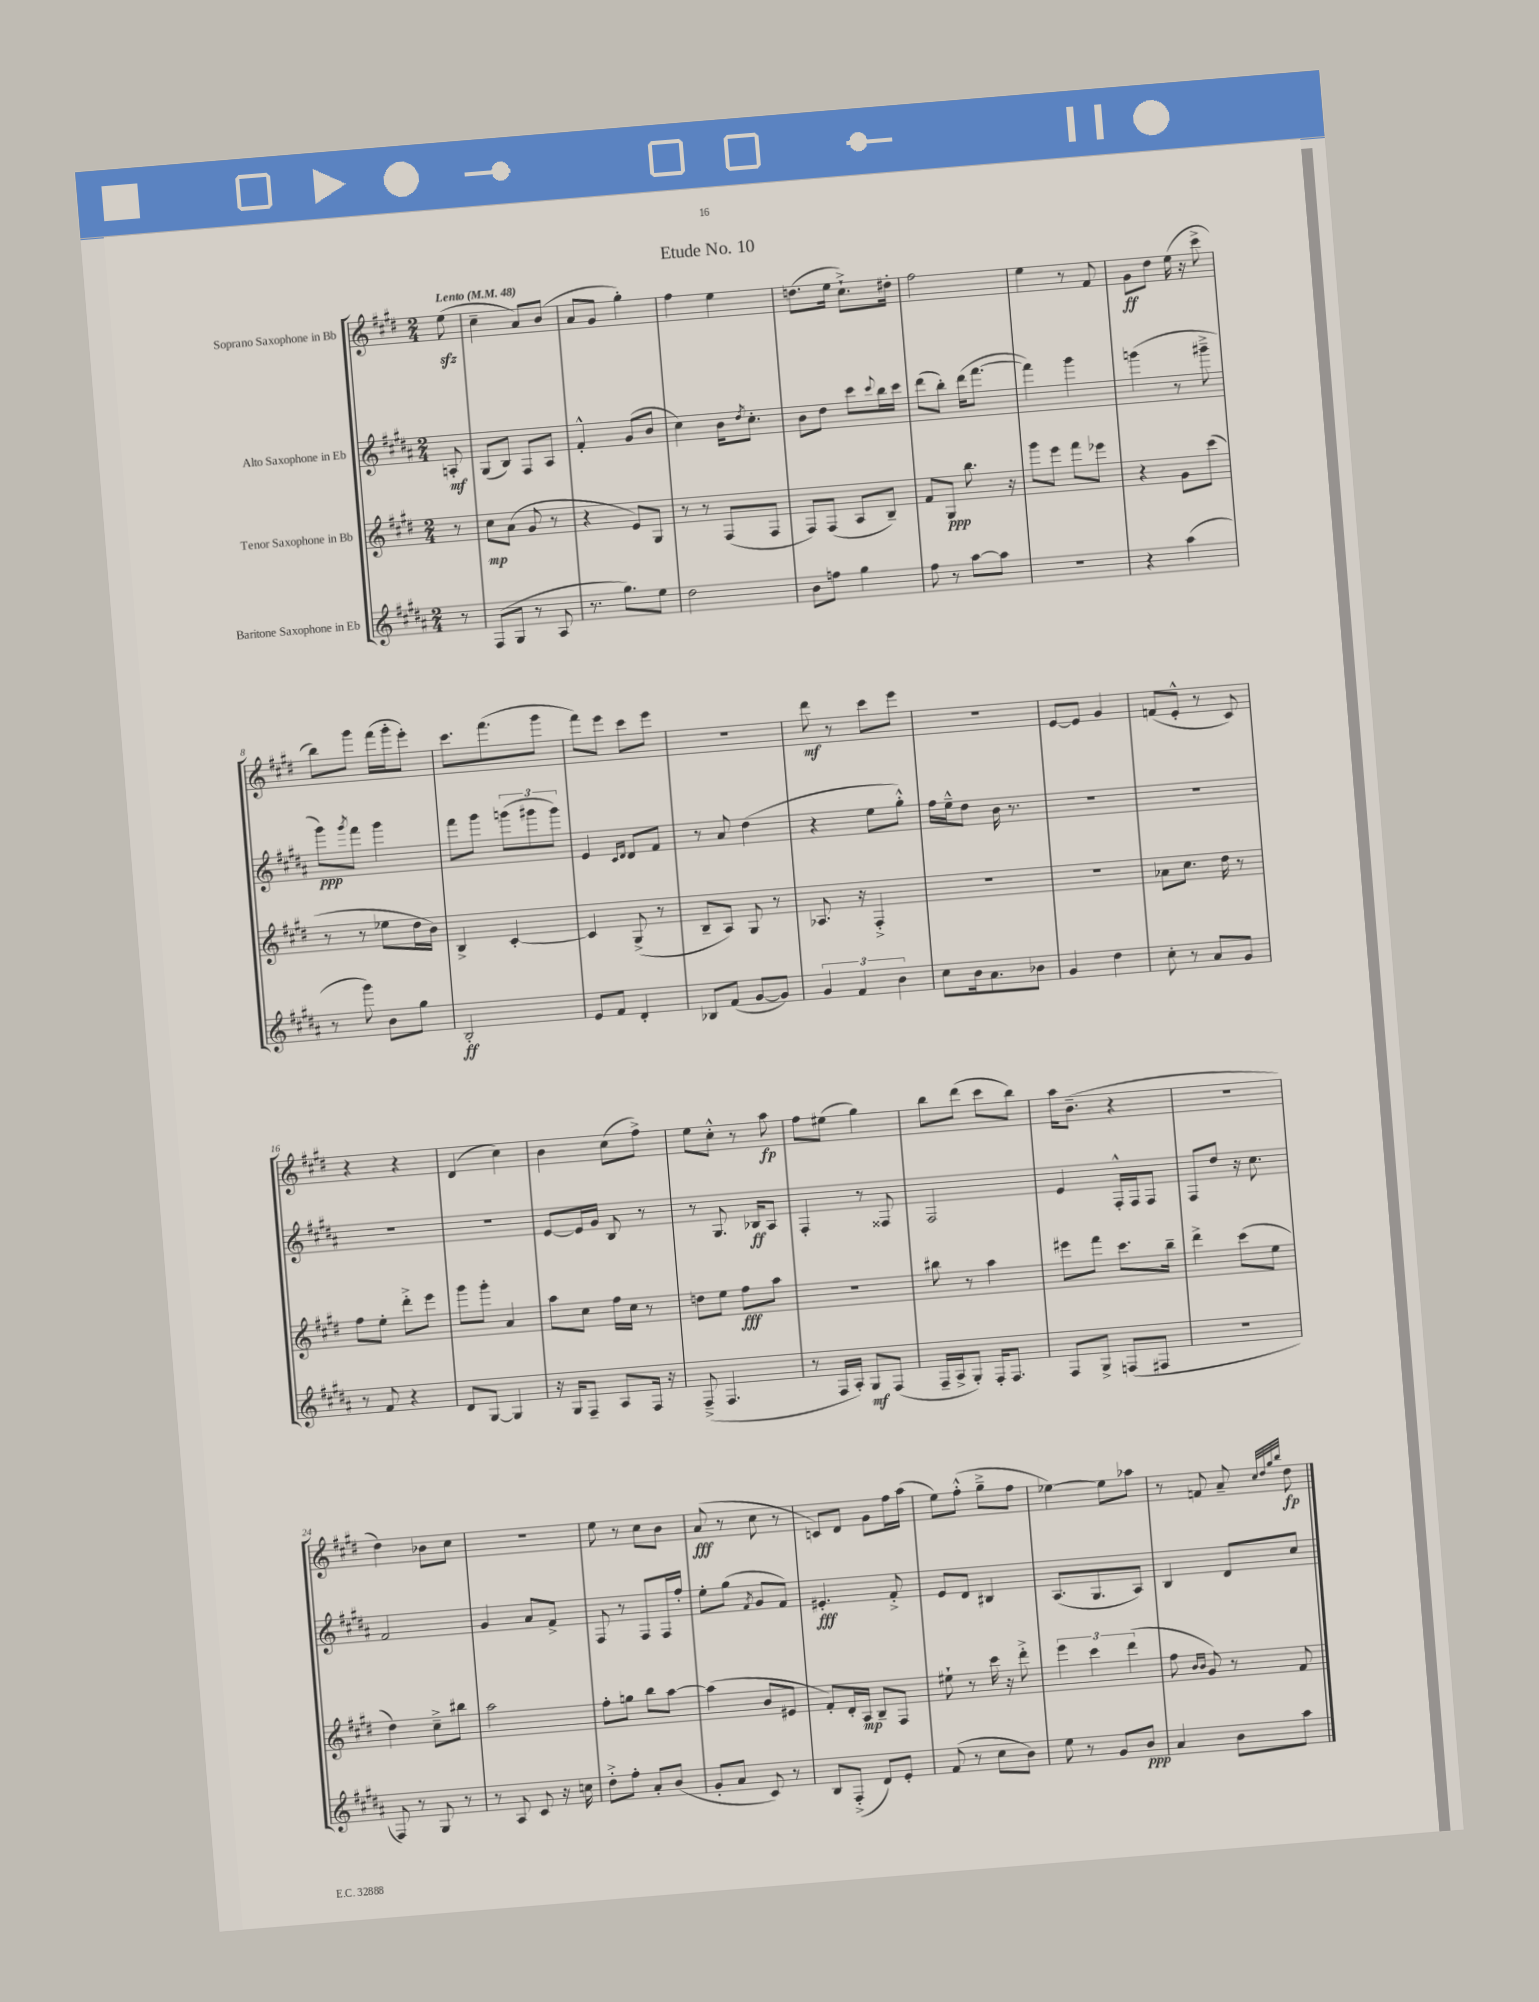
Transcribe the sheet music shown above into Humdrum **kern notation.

**kern	**dynam	**kern	**dynam	**kern	**dynam	**kern	**dynam
*part4	*part4	*part3	*part3	*part2	*part2	*part1	*part1
*staff4	*staff4	*staff3	*staff3	*staff2	*staff2	*staff1	*staff1
*I"Baritone Saxophone in Eb	*	*I"Tenor Saxophone in Bb	*	*I"Alto Saxophone in Eb	*	*I"Soprano Saxophone in Bb	*
*clefG2	*	*clefG2	*	*clefG2	*	*clefG2	*
*k[f#c#g#d#a#]	*	*k[f#c#g#d#]	*	*k[f#c#g#d#a#]	*	*k[f#c#g#d#]	*
*M2/4	*	*M2/4	*	*M2/4	*	*M2/4	*
*MM48	*	*MM48	*	*MM48	*	*MM48	*
=	=	=	=	=	=	=	=
!	!	!	!	!	!	!LO:TX:a:B:t=Lento	!
8r	.	8r	.	8An'/	mf	(8eezz\	.
=1	=1	=1	=1	=1	=1	=1	=1
(8F#/L	.	8cc#\L	mp	(8G#/L	.	4cc#~\	.
8G#/J	.	(8a\J	.	8B/J)	.	.	.
8r	.	8g#/	.	8F#/L	.	8a/L)	.
8A#/	.	8r	.	8A#/J	.	(8b/J	.
=2	=2	=2	=2	=2	=2	=2	=2
8.r	.	4r	.	4f#'^^/	.	8a/L	.
.	.	.	.	.	.	8g#/J	.
8.gg#\L)	.	.	.	.	.	.	.
.	.	8e/L)	.	(8g#/L	.	4gg#'\)	.
8ee\J	.	8G#/J	.	8b/J	.	.	.
=3	=3	=3	=3	=3	=3	=3	=3
2dd#\	.	8r	.	4cc#\)	.	4ff#\	.
.	.	8r	.	.	.	.	.
.	.	(8F#/L	.	16b\KL	.	4ee\	.
.	.	.	.	8qdd#/	.	.	.
.	.	.	.	8.cc#'\J	.	.	.
.	.	8F#/J	.	.	.	.	.
=4	=4	=4	=4	=4	=4	=4	=4
8b\L	.	8F#/L)	.	8b\L	.	(8.ddn\L	.
8ffn\J	.	(8F#/J	.	8dd#\J	.	.	.
.	.	.	.	.	.	16ee\Jk	.
4gg#\	.	8A/L	.	8ccc#\L	.	8.cc#`^\L)	.
.	.	.	.	8qqccc#/	.	.	.
.	.	8B~/J)	.	16bb\L	.	.	.
.	.	.	.	16ccc#\JJ	.	16dd#X'\Jk	.
=5	=5	=5	=5	=5	=5	=5	=5
8ff#\	.	8f#/L	.	(8ddd#\L	.	2ff#\	.
8r	.	8G#/J	ppp	8bb'\J)	.	.	.
[8aa#\L	.	8.bb\	.	(16ddd#\KL	.	.	.
.	.	.	.	[8.fff#\J	.	.	.
8aa#\J]	.	.	.	.	.	.	.
.	.	16r	.	.	.	.	.
=6	=6	=6	=6	=6	=6	=6	=6
2r	.	8ggg#\L	.	4fff#\])	.	4ee\	.
.	.	8eee\J	.	.	.	.	.
.	.	8fff#\L	.	4ggg#\	.	8r	.
.	.	8eee-X\J	.	.	.	8f#/	.
=7	=7	=7	=7	=7	=7	=7	=7
4r	.	4r	.	(4gggn\	.	8g#\L	ff
.	.	.	.	.	.	8dd#\J	.
(4aa#\	.	8g#\L	.	8r	.	(16ee\	.
.	.	.	.	.	.	16r	.
.	.	(8ccc#\J	.	8ggg#X~^\	.	8ccc#^\	.
!!LO:LB:g=z
=8	=8	=8	=8	=8	=8	=8	=8
8r	.	8r	.	8ggg#\L)	ppp	8bb\L)	.
.	.	.	.	8qggg#/	.	.	.
8ggg#\)	.	8r	.	8fff#\J	.	8ggg#\J	.
8b\L	.	8ee-X\L	.	4ggg#\	.	(16fff#\LL	.
.	.	.	.	.	.	16ggg#'\J	.
8gg#\J	.	16dd#\L	.	.	.	8eee'\J)	.
.	.	16b\JJ)	.	.	.	.	.
=9	=9	=9	=9	=9	=9	=9	=9
2B'/	ff	4B^/	.	8fff#\L	.	8.ccc#\L	.
.	.	.	.	8ggg#\J	.	.	.
.	.	.	.	.	.	(8.fff#\	.
.	.	[4c#'/	.	(12gggn\L	.	.	.
.	.	.	.	12ggg#X\	.	.	.
.	.	.	.	.	.	8ggg#\J	.
.	.	.	.	12ggg#\J)	.	.	.
=10	=10	=10	=10	=10	=10	=10	=10
8e/L	.	4c#/]	.	4e/	.	8fff#\L)	.
8f#/J	.	.	.	.	.	8eee\J	.
.	.	.	.	16qqc#/LL	.	.	.
.	.	.	.	16qqd#/JJ	.	.	.
4d#'/	.	(8G#^/	.	8d#/L	.	8ccc#\L	.
.	.	8r	.	8f#/J	.	8eee\J	.
=11	=11	=11	=11	=11	=11	=11	=11
8B-X/L	.	8B~/L	.	8r	.	2r	.
(8f#/J	.	8A/J)	.	8a#/	.	.	.
[8g#/L	.	8G#/	.	(4dd#\	.	.	.
8g#/J])	.	8r	.	.	.	.	.
=12	=12	=12	=12	=12	=12	=12	=12
6g#/	.	8.A-X/	.	4r	.	8ddd#\	mf
.	.	.	.	.	.	8r	.
6f#/	.	.	.	.	.	.	.
.	.	16r	.	.	.	.	.
.	.	4F#'^/	.	8ee\L	.	8ccc#\L	.
6b\	.	.	.	.	.	.	.
.	.	.	.	8gg#'^^\J)	.	8eee\J	.
=13	=13	=13	=13	=13	=13	=13	=13
8cc#\L	.	2r	.	16ff#\LL	.	2r	.
.	.	.	.	16ee~^^\J	.	.	.
16b\k	.	.	.	8dd#\J	.	.	.
8.a#\	.	.	.	.	.	.	.
.	.	.	.	16b\	.	.	.
.	.	.	.	8.r	.	.	.
8b-X\J	.	.	.	.	.	.	.
=14	=14	=14	=14	=14	=14	=14	=14
4g#/	.	2r	.	2r	.	[8e/L	.
.	.	.	.	.	.	8e/J]	.
4dd#\	.	.	.	.	.	4g#/	.
=15	=15	=15	=15	=15	=15	=15	=15
8cc#'\	.	8a-X\L	.	2r	.	(8fn/L	.
8r	.	8.cc#\J	.	.	.	8e'^^/J	.
8a#/L	.	.	.	.	.	8r	.
.	.	16dd#\	.	.	.	.	.
8g#/J	.	8r	.	.	.	8c#/)	.
!!LO:LB:g=z
=16	=16	=16	=16	=16	=16	=16	=16
8r	.	8ff#\L	.	2r	.	4r	.
8f#/	.	8ee'\J	.	.	.	.	.
4r	.	8ddd#'^\L	.	.	.	4r	.
.	.	8eee\J	.	.	.	.	.
=17	=17	=17	=17	=17	=17	=17	=17
8d#/L	.	8ggg#\L	.	2r	.	(4d#/	.
[8G#/J	.	8ggg#'\J	.	.	.	.	.
4G#/]	.	4a/	.	.	.	4cc#\)	.
=18	=18	=18	=18	=18	=18	=18	=18
16r	.	8aa\L	.	[8e/L	.	4b\	.
16G#/KL	.	.	.	.	.	.	.
8F#~/J	.	8cc#\J	.	16e/L]	.	.	.
.	.	.	.	16g#/JJ	.	.	.
8A#/L	.	16ff#\LL	.	8B/	.	(8cc#\L	.
.	.	16cc#\JJ	.	.	.	.	.
16F#/Jk	.	8r	.	8r	.	8ff#^\J)	.
16r	.	.	.	.	.	.	.
=19	=19	=19	=19	=19	=19	=19	=19
(8F#~^/	.	8ddn\L	.	8r	.	8ee\L	.
4.F#/	.	8ee\J	.	8.G#/	.	8cc#'^^\J	.
.	.	8ff#\L	fff	.	.	8r	.
.	.	.	.	16B-X/KL	ff	.	.
.	.	8aa\J	.	8A#/J	.	8aa\	fp
=20	=20	=20	=20	=20	=20	=20	=20
8r	.	2r	.	4F#'/	.	8ff#\L	.
16F#/LL	.	.	.	.	.	(8ee#X\J	.
16A#'/JJ)	.	.	.	.	.	.	.
8G#/L	mf	.	.	8r	.	4gg#\)	.
(8F#/J	.	.	.	8F##X/	.	.	.
=21	=21	=21	=21	=21	=21	=21	=21
16F#~/LL	.	8bb#X\	.	2F#/	.	8bb\L	.
16A#^/J	.	.	.	.	.	.	.
8G#'/J)	.	8r	.	.	.	(8ddd#\J	.
16F#'/KL	.	4aa\	.	.	.	8ccc#\L	.
8.F#/J	.	.	.	.	.	.	.
.	.	.	.	.	.	8bb\J)	.
=22	=22	=22	=22	=22	=22	=22	=22
8F#/L	.	8eee#X\L	.	4e/	.	16aa\KL	.
.	.	.	.	.	.	(8.b~\J	.
8G#^/J	.	8fff#\J	.	.	.	.	.
(8Fn/L	.	8.ccc#\L	.	16F#'^^/LL	.	4r	.
.	.	.	.	16F#/J	.	.	.
8F#X/J	.	.	.	8F#/J	.	.	.
.	.	16bb~\Jk	.	.	.	.	.
=23	=23	=23	=23	=23	=23	=23	=23
2r	.	4ddd#^\	.	8F#/L	.	2r	.
.	.	.	.	8dd#/J	.	.	.
.	.	(8ccc#\L	.	16r	.	.	.
.	.	.	.	8.cc#\	.	.	.
.	.	8ee\J	.	.	.	.	.
!!LO:LB:g=z
=24	=24	=24	=24	=24	=24	=24	=24
8F#/)	.	4dd#\)	.	2f#/	.	4dd#\)	.
8r	.	.	.	.	.	.	.
8G#/	.	8cc#~^\L	.	.	.	8b-X\L	.
8r	.	8bb#X\J	.	.	.	8cc#\J	.
=25	=25	=25	=25	=25	=25	=25	=25
8r	.	2aa\	.	4g#/	.	2r	.
8A#/	.	.	.	.	.	.	.
8c#/	.	.	.	8a#/L	.	.	.
16r	.	.	.	8f#^/J	.	.	.
16ccn\	.	.	.	.	.	.	.
=26	=26	=26	=26	=26	=26	=26	=26
8dd#'^\L	.	8ff#'\L	.	8F#/	.	8ee\	.
8ff#'\J	.	8ggn\J	.	8r	.	8r	.
8a#'/L	.	8bb\L	.	8F#/L	.	8cc#\L	.
(8b/J	.	[8aa\J	.	16F#/L	.	8b\J	.
.	.	.	.	16ff#'/JJ	.	.	.
=27	=27	=27	=27	=27	=27	=27	=27
8g#'/L	.	(4aa\]	.	8ee'\L	.	(8a/	fff
8a#/J	.	.	.	(8gg#\J	.	8r	.
.	.	.	.	8qf#/	.	.	.
8c#/)	.	8b/L	.	8g#/L	.	8cc#\	.
8r	.	8e#X/J	.	8f#/J)	.	8r	.
=28	=28	=28	=28	=28	=28	=28	=28
8B/L	.	8f#'/L)	.	4.e#X'/	fff	8cn/L)	.
(8F#'^/J	.	16d#'/L	.	.	.	8d#/J	.
.	.	16A/JJ	mp	.	.	.	.
8d#/L)	.	8B~/L	.	.	.	8g#\L	.
8e'/J	.	8F#/J	.	8f#'^/	.	16ff#\L	.
.	.	.	.	.	.	(16aa\JJ	.
=29	=29	=29	=29	=29	=29	=29	=29
(8f#/	.	8ee#X`\	.	8e/L	.	8ee\L)	.
8r	.	8r	.	8d#/J	.	(8ff#'^^\J	.
8cc#\L	.	16ccc#\	.	4B#X/	.	8gg#~^\L	.
.	.	16r	.	.	.	.	.
8b\J)	.	8ddd#'^\	.	.	.	8ff#\J	.
=30	=30	=30	=30	=30	=30	=30	=30
8ee\	.	6eee\	.	(8.A#/L	.	[4ee-X\)	.
8r	.	.	.	.	.	.	.
.	.	6ccc#\	.	.	.	.	.
.	.	.	.	8.G#/	.	.	.
8g#/L	.	.	.	.	.	8ee-\L]	.
.	.	(6ddd#\	.	.	.	.	.
8b/J	ppp	.	.	8A#/J)	.	8aa-X\J	.
=31	=31	=31	=31	=31	=31	=31	=31
4a#/	.	8ff#\	.	4B/	.	8r	.
.	.	16qqb/LL	.	.	.	.	.
.	.	16qqb/JJ	.	.	.	.	.
.	.	8g#/)	.	.	.	8fn/	.
8b\L	.	8r	.	8d#/L	.	8a~/	.
.	.	.	.	.	.	32qqcc#/LLL	.
.	.	.	.	.	.	32qqdd#/	.
.	.	.	.	.	.	32qqgg#/	.
.	.	.	.	.	.	32qqbb/JJJ	.
8aa#\J	.	8f#/	.	8cc#/J	.	8dd#\	fp
==	==	==	==	==	==	==	==
*-	*-	*-	*-	*-	*-	*-	*-
